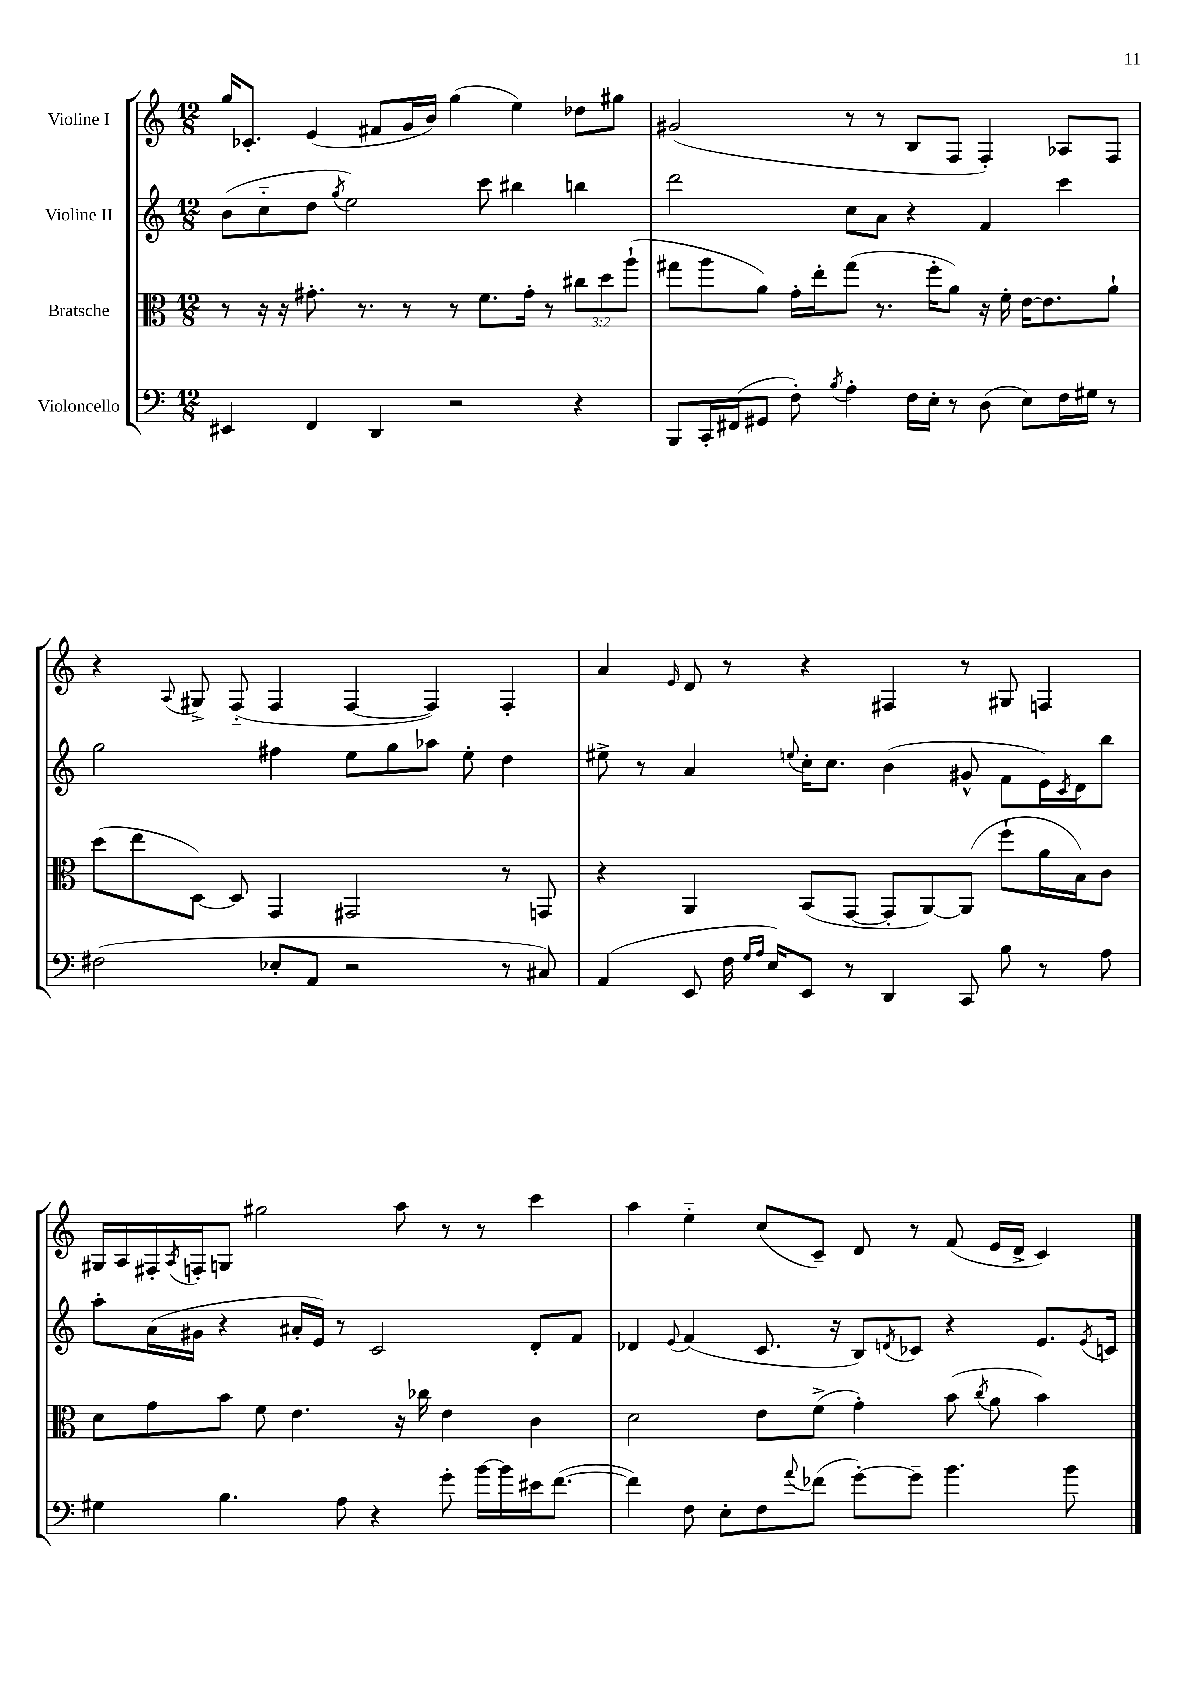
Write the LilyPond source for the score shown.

<<
\new StaffGroup <<
\new Staff = "s0" \with { instrumentName = "Violine I" } {
    \clef treble \key c \major \numericTimeSignature \time 12/8
    g''16 ces'8.-. e'4( fis'8 g'16 b'16) g''4( e''4) des''8 gis''8 |
    gis'2( r8 r8 b8 f8 f4-.) aes8 f8 |
    r4 \appoggiatura { a8 } gis8-> f8-_( f4 f4~ f4) f4-. |
    a'4 \grace { e'16 } d'8 r8 r4 fis4 r8 gis8 f4 |
    gis16 a16 fis16-. \acciaccatura { a8 } f16-. g8 gis''2 a''8 r8 r8 c'''4 |
    a''4 e''4-_ c''8( c'8--) d'8 r8 f'8( e'16 d'16-> c'4) \bar "|." |
}
\new Staff = "s1" \with { instrumentName = "Violine II" } {
    \clef treble \key c \major \numericTimeSignature \time 12/8
    b'8( c''8-_ d''8 \acciaccatura { g''8 } e''2) c'''8 bis''4 b''4 |
    d'''2 c''8 a'8 r4 f'4 c'''4 |
    g''2 fis''4 e''8 g''8 aes''8 e''8-. d''4 |
    eis''8-> r8 a'4 \appoggiatura { e''8 } c''16-. c''8. b'4( gis'8-^ f'8 e'16) \acciaccatura { c'8 } d'16 b''8 |
    a''8-. a'16( gis'16 r4 ais'16-. e'16) r8 c'2 d'8-. f'8 |
    des'4 \appoggiatura { e'8 } f'4( c'8. r16 b8) \acciaccatura { d'8 } ces'8 r4 e'8. \acciaccatura { e'8 } c'16 \bar "|." |
}
\new Staff = "s2" \with { instrumentName = "Bratsche" } {
    \clef alto \key c \major \numericTimeSignature \time 12/8 \override Staff.TupletNumber.text = #tuplet-number::calc-fraction-text
    r8 r16 r16 gis'8.-. r8. r8 r8 f'8. gis'16-. r8 \tuplet 3/2 { cis''8 d''8 a''8-!( } |
    gis''8 a''8 a'8) g'16-. e''16-. gis''8( r8. f''16-. a'8) r16 f'16-. e'16~ e'8. a'8-! |
    d''8( e''8 d8~) d8 g,4 gis,2 r8 g,8 |
    r4 a,4 b,8( g,8~ g,8-. a,8~) a,8( f''8-! a'16 b16) c'8 |
    d'8 g'8 b'8 f'8 e'4. r16 ces''16 e'4 c'4 |
    d'2 e'8 f'8->( g'4-.) b'8( \acciaccatura { c''8 } a'8 b'4) \bar "|." |
}
\new Staff = "s3" \with { instrumentName = "Violoncello" } {
    \clef bass \key c \major \numericTimeSignature \time 12/8
    eis,4 f,4 d,4 r2 r4 |
    b,,8 c,16-. fis,16( gis,8 f8-.) \acciaccatura { b8 } a4-. f16 e16-. r8 d8( e8) f16 gis16 r8 |
    fis2( ees8-. a,8 r2 r8 cis8) |
    a,4( e,8 f16 \grace { g16 a16 } e16) e,8 r8 d,4 c,8 b8 r8 a8 |
    gis4 b4. a8 r4 g'8-. b'16~ b'16 eis'16 f'8.~( |
    f'4) f8 e8-. f8 \appoggiatura { a'8 } fes'8( g'8~-.) g'8-- b'4. b'8 \bar "|." |
}
>>
>>
\layout { \context { \Score \remove "Bar_number_engraver" } }
